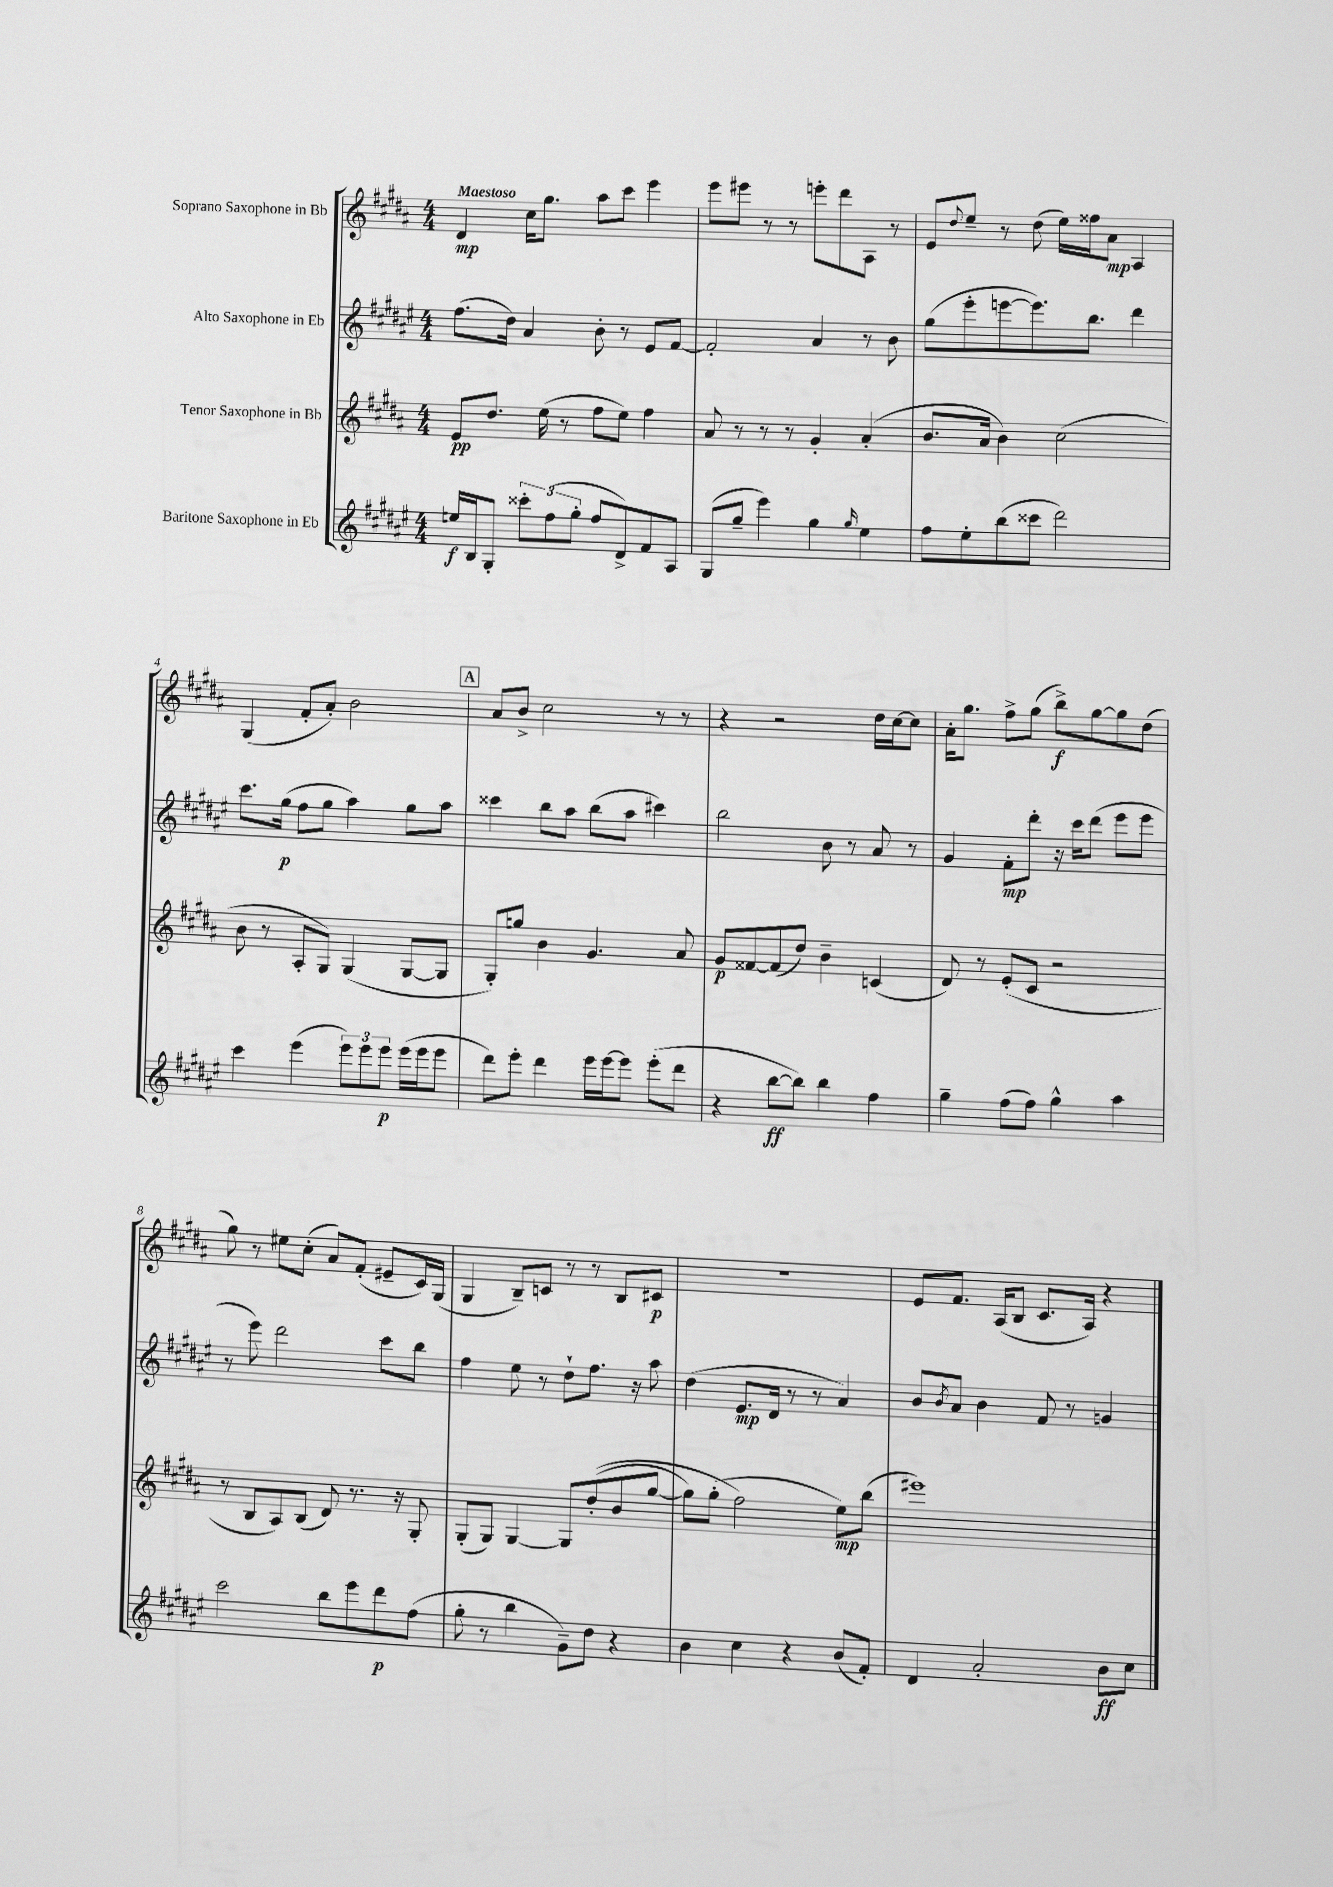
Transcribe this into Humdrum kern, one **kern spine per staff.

**kern	**kern	**kern	**kern
*staff4	*staff3	*staff2	*staff1
*clefG2	*clefG2	*clefG2	*clefG2
*k[f#c#g#d#a#e#]	*k[f#c#g#d#a#]	*k[f#c#g#d#a#e#]	*k[f#c#g#d#a#]
*M4/4	*M4/4	*M4/4	*M4/4
16ee	8e	(8.ff#	4d#
16B	.	.	.
8G#'	8.dd#	.	.
.	.	16dd#)	.
12ccc##'	.	4a#	16cc#
.	(16ee	.	8.gg#
(12ff#	.	.	.
.	8r	.	.
12gg#'	.	.	.
8ff#	8ff#	8b'	8aa#
8d#^)	8ee)	8r	8ccc#
8f#	4ff#	8e#	4eee
8A#	.	[8f#	.
=	=	=	=
(8G#	8a#	2f#']	8eee
8gg#~	8r	.	8eee#
4eee#)	8r	.	8r
.	8r	.	8r
4gg#	4g#'	4a#	8eee'
.	.	.	8ddd#
16qqgg#	.	.	.
4ee#	(4a#'	8r	8A#
.	.	8b	8r
=	=	=	=
8ff#	8.b	(8gg#	8e
.	.	.	8qqdd#
8ee#'	.	8eee#'	8ee~
.	16a#	.	.
(8bb	4b)	[8eee	8r
8ccc##	.	8.eee])	(8dd#
2ddd#)	(2cc#	.	16ee)
.	.	8.bb	16ff##
.	.	.	8a#
.	.	4ddd#	4A#
=	=	=	=
4ccc#	8b	8.ccc#	(4G#
.	8r	.	.
.	.	(16gg#	.
(4eee#	8A#'	8ff#	8f#'
.	8G#)	8gg#	8a#')
12eee#)	(4G#	4aa#)	2b
12eee#	.	.	.
12eee#	.	.	.
(16eee#	[8G#	8gg#	.
16eee#	.	.	.
8eee#	8G#]	8aa#	.
=	=	=	=
8ddd#)	8G#')	4ccc##	8a#
8eee#'	8gg	.	8b^
4ddd#	4b	8bb	2cc#
.	.	8aa#	.
16eee#	4.g#	(8bb	.
[16eee#	.	.	.
8eee#]	.	8aa#	.
(8eee#'	.	4ccc#)	8r
8ddd#	8a#	.	8r
=	=	=	=
4r	8g#	2bb	4r
.	[8f##	.	.
[8bb	(8f##]	.	2r
8bb])	8dd#)	.	.
4bb	4b~	8b	.
.	.	8r	.
4ff#	(4c	8a#	16dd#
.	.	.	[16cc#
.	.	8r	8cc#]
=	=	=	=
4gg#~	8d#)	4g#	16a#'
.	.	.	8.gg#
.	8r	.	.
(8ff#	(8e'	8f#'	8ff#^
8ff#)	8c#	8ddd#'	(8gg#
4gg#^^	2r	16r	8bb^)
.	.	16ccc#	.
.	.	(8ddd#	[8gg#
4aa#	.	8eee#	8gg#]
.	.	8eee#	(8dd#
=	=	=	=
2ccc#	8r	8r	8gg#)
.	8B	8eee#)	8r
.	8A#)	2ddd#	8ee#
.	(8B	.	(8cc#'
8bb	8d#)	.	8a#)
8eee#	8.r	.	(8f#'
8ddd#	.	8ccc#	8e#~
.	16r	.	.
(8ff#	8G#'	8bb	16c#)
.	.	.	(16G#
=	=	=	=
8gg#'	(8G#'	4ff#	4G#
8r	8G#)	.	.
4bb	[4G#	8ee#	8B~)
.	.	8r	8c
8g#~)	8G#]	8dd#`	8r
8dd#	&((8dd#'	8.ff#	8r
4r	8b	.	8B
.	.	16r	.
.	[8gg#	8aa#	8c#
=	=	=	=
4b	8gg#])	(4dd#	1r
.	(8gg#'	.	.
4cc#	2ff#&)	8.e#	.
.	.	16d#	.
4r	.	8r	.
.	.	8r	.
(8b	8ee)	4a#)	.
8f#')	(8bb	.	.
=	=	=	=
4d#	1eee#)	8b	8e
.	.	8qb	.
.	.	8a#	8.f#
2a#'	.	4b	.
.	.	.	(16A#
.	.	.	8B
.	.	8f#	8.c#
.	.	8r	.
.	.	.	16A#)
8b	.	4g	4r
8cc#	.	.	.
==	==	==	==
*-	*-	*-	*-
